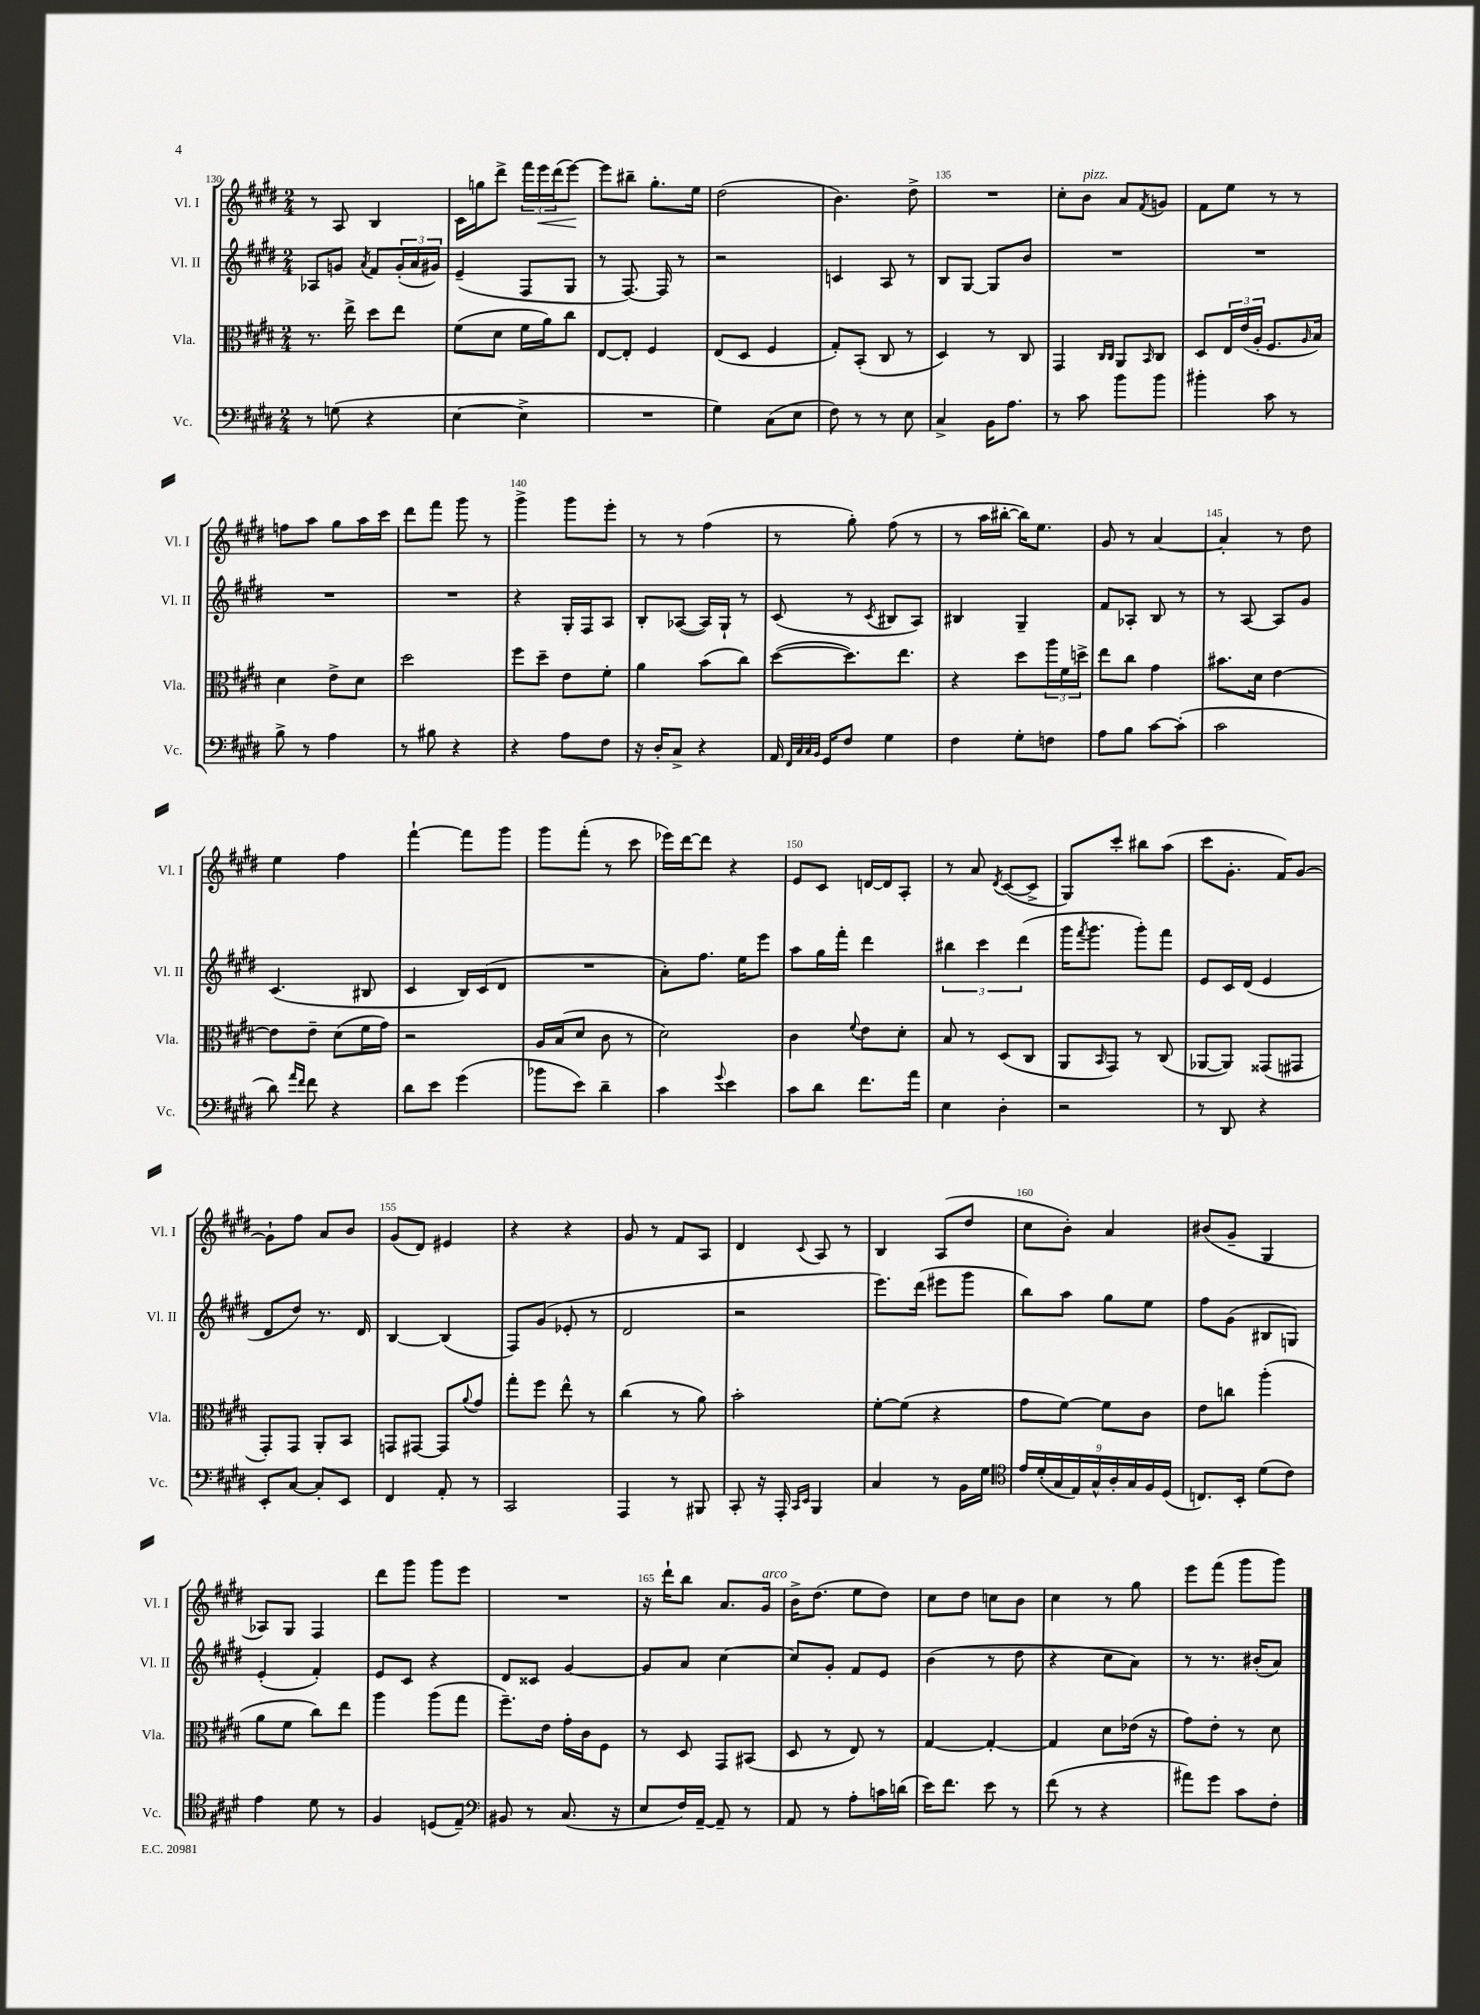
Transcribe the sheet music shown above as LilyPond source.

<<
\new StaffGroup <<
\new Staff = "s0" \with { instrumentName = "Vl. I" shortInstrumentName = "Vl. I" } {
    \clef treble \key e \major \numericTimeSignature \time 2/4
    r8 a8 b4 |
    cis'16 g''16 dis'''8-> \tuplet 3/2 { fis'''16 e'''16\< dis'''16( } e'''8~\!) |
    e'''8 bis''8-- gis''8.-. e''16 |
    dis''2( |
    b'4.) dis''8-> |
    R2 |
    cis''8-. b'8^\markup { \italic "pizz." } a'8 \acciaccatura { fis'8 } g'8 |
    fis'8 e''8 r8 r8 |
    f''8 a''8 gis''8 a''16 cis'''16 |
    dis'''8 fis'''8 gis'''8 r8 |
    gis'''4-> gis'''8 e'''8-. |
    r8 r8 fis''4( |
    r8 gis''8-.) fis''8( r8 |
    r8 a''16 bis''16~-. bis''16) e''8. |
    gis'8 r8 a'4~ |
    a'4-. r8 dis''8 |
    e''4 fis''4 |
    fis'''4~-! fis'''8 gis'''8 |
    gis'''8 fis'''8-.( r8 cis'''8 |
    ees'''16) dis'''16~ dis'''8 r4 |
    e'8 cis'8 d'16~ d'16 a8-. |
    r8 a'8 \acciaccatura { dis'8 } cis'8~( cis'8-> |
    gis8) cis'''8-. bis''8 a''8( |
    cis'''8 gis'8.-. fis'16) gis'8~ |
    gis'8-! fis''8 a'8 b'8 |
    gis'8( dis'8) eis'4 |
    r4 r4 |
    gis'8 r8 fis'8 a8 |
    dis'4 \appoggiatura { cis'8 } a8 r8 |
    b4 a8( dis''8 |
    cis''8 b'8-.) a'4 |
    bis'8( gis'8-- gis4 |
    aes8) gis8 fis4 |
    dis'''8 gis'''8 gis'''8 e'''8 |
    R2 |
    r16 dis'''16-! b''8 a'8. gis'16^\markup { \italic "arco" } |
    b'16-> dis''8.( e''8 dis''8) |
    cis''8 dis''8 c''8 b'8 |
    cis''4 r8 gis''8 |
    e'''8 fis'''8( gis'''8 gis'''8) \bar "|." |
}
\new Staff = "s1" \with { instrumentName = "Vl. II" shortInstrumentName = "Vl. II" } {
    \clef treble \key e \major \numericTimeSignature \time 2/4
    aes8 g'8 \acciaccatura { a'8 } fis'8 \tuplet 3/2 { g'16-.( a'16 gis'16) } |
    e'4--( fis8 gis8 |
    r8 fis8.~) fis16 r8 |
    r2 |
    c'4 a8 r8 |
    b8 gis8~ gis8 b'8 |
    R2 |
    R2 |
    R2 |
    R2 |
    r4 gis16-. fis16 a8 |
    b8-. aes8~( aes16) gis16-! r8 |
    cis'8( r8 \acciaccatura { cis'8 } bis8 a8) |
    bis4 gis4-- |
    fis'8 aes8-. b8 r8 |
    r8 a8~ a8 gis'8 |
    cis'4.( bis8 |
    cis'4 b16) cis'16( dis'8 |
    R2 |
    a'8-.) fis''8. e''16 e'''8 |
    a''8 gis''16 fis'''16-. dis'''4 |
    \tuplet 3/2 { bis''4 cis'''4 dis'''4( } |
    gis'''16 \acciaccatura { fis'''8 } gis'''8. gis'''8-.) fis'''8 |
    e'8 cis'16 dis'16( e'4 |
    dis'8 dis''8) r8. dis'16 |
    b4~ b4( |
    fis8) gis'8( ees'8-. r8 |
    dis'2 |
    r2 |
    e'''8.) dis'''16( eis'''8 gis'''8 |
    b''8) a''8 gis''8 e''8 |
    fis''8 gis'8( bis8 g8) |
    e'4-.( fis'4-.) |
    e'8 cis'8 r4 |
    dis'8 cisis'8 gis'4~ |
    gis'8 a'8 cis''4~ |
    cis''8 gis'8-. fis'8 e'8 |
    b'4( r8 dis''8 |
    r4 cis''8 a'8) |
    r8 r8. bis'16-.( a'8) \bar "|." |
}
\new Staff = "s2" \with { instrumentName = "Vla." shortInstrumentName = "Vla." } {
    \clef alto \key e \major \numericTimeSignature \time 2/4
    r8. e''16-> dis''8 e''8 |
    fis'8( dis'8 fis'16 a'16) cis''8 |
    e8~ e8-. fis4 |
    e8( dis8 fis4 |
    gis8-.) b,8-.( cis8 r8 |
    dis4) r8 cis8 |
    gis,4 \grace { cis16 cis16 } a,8 \grace { b,16 } cis8 |
    dis8 \tuplet 3/2 { e16 e'16( a16-. } fis8. \grace { a16 } b16) |
    dis'4 e'8-> dis'8 |
    dis''2 |
    fis''8 dis''8-- e'8 fis'8-. |
    a'4 b'8( cis''8) |
    dis''8~( dis''8.) e''8. |
    r4 dis''8 \tuplet 3/2 { a''16 fis'16 d''16-> } |
    e''8 cis''8 gis'4 |
    bis'8. dis'16 e'4~ |
    e'8 e'8-- dis'8( fis'16 gis'16) |
    r2 |
    a16 b16( dis'8 cis'8 r8 |
    dis'2) |
    cis'4 \appoggiatura { fis'8 } e'8 dis'8-. |
    b8 r8 dis8( cis8 |
    a,8 \grace { b,16 } gis,8) r8 cis8( |
    aes,8~ aes,8) gisis,8( gis,8 |
    gis,8-.) gis,8 a,8-. b,8 |
    g,8 gis,8~ gis,8 \appoggiatura { a'8 } gis'8 |
    gis''8-. fis''8 e''8-^ r8 |
    cis''4( r8 a'8) |
    b'2-. |
    fis'8~-. fis'8( r4 |
    gis'8 fis'8~) fis'8 cis'8 |
    e'8 c''8 a''4-.( |
    a'8 fis'8 cis''8) e''8 |
    a''4 a''8( gis''8 |
    fis''8.--) e'16 gis'16-. cis'16 fis8 |
    r8 dis8 gis,8 bis,8( |
    dis8 r8 e8) r8 |
    gis4~ gis4~-. |
    gis4 dis'8 ees'16( r16 |
    gis'8) e'8-. r8 dis'8 \bar "|." |
}
\new Staff = "s3" \with { instrumentName = "Vc." shortInstrumentName = "Vc." } {
    \clef bass \key e \major \numericTimeSignature \time 2/4
    r8 g8( r4 |
    e4~ e4-> |
    R2 |
    gis4) cis8( e8 |
    fis8) r8 r8 e8 |
    cis4-> b,16 a8. |
    r8 cis'8 b'8 b'8 |
    bis'4-. cis'8 r8 |
    b8-> r8 a4 |
    r8 bis8 r4 |
    r4 a8 fis8 |
    r16 dis16-. cis8-> r4 |
    a,16 \grace { fis,32 cis32 cis32 b,32 } gis,16 fis8 gis4 |
    fis4 gis8-. f8 |
    a8 b8 cis'8~ cis'8-.( |
    cis'2 |
    dis'8) \grace { a'16 fis'16 } fis'8 r4 |
    dis'8 e'8 gis'4( |
    bes'8 e'8) dis'4-- |
    cis'4 \appoggiatura { gis'8 } e'4 |
    cis'8 dis'8 fis'8. a'16 |
    e4 dis4-. |
    r2 |
    r8 dis,8 r4 |
    e,8-. cis8~ cis8-. e,8 |
    fis,4 a,8-. r8 |
    cis,2 |
    a,,4 r8 bis,,8 |
    cis,8-. r16 a,,16-. \grace { cis,16 e,16 } b,,4 |
    cis4 r8 b,16 gis16 |
    \clef tenor \tuplet 9/8 { e'16 dis'16-.( gis16 e16) gis16-^ a16-. gis16 fis16 dis16( } |
    c8.) b,16-. dis'8( cis'8) |
    e'4 dis'8 r8 |
    fis4 d8( e8--) |
    \clef bass bis,8 r8 cis8.( r16 |
    e8 fis16) a,16~-- a,8-- r8 |
    a,8 r8 a8-. c'16 d'16( |
    e'16) fis'8. e'8 r8 |
    fis'8( r8 r4 |
    ais'8) gis'8 cis'8 fis8-. \bar "|." |
}
>>
>>
\layout { \context { \Score currentBarNumber = #130 \override BarNumber.break-visibility = ##(#f #t #t) barNumberVisibility = #(every-nth-bar-number-visible 5) } }
